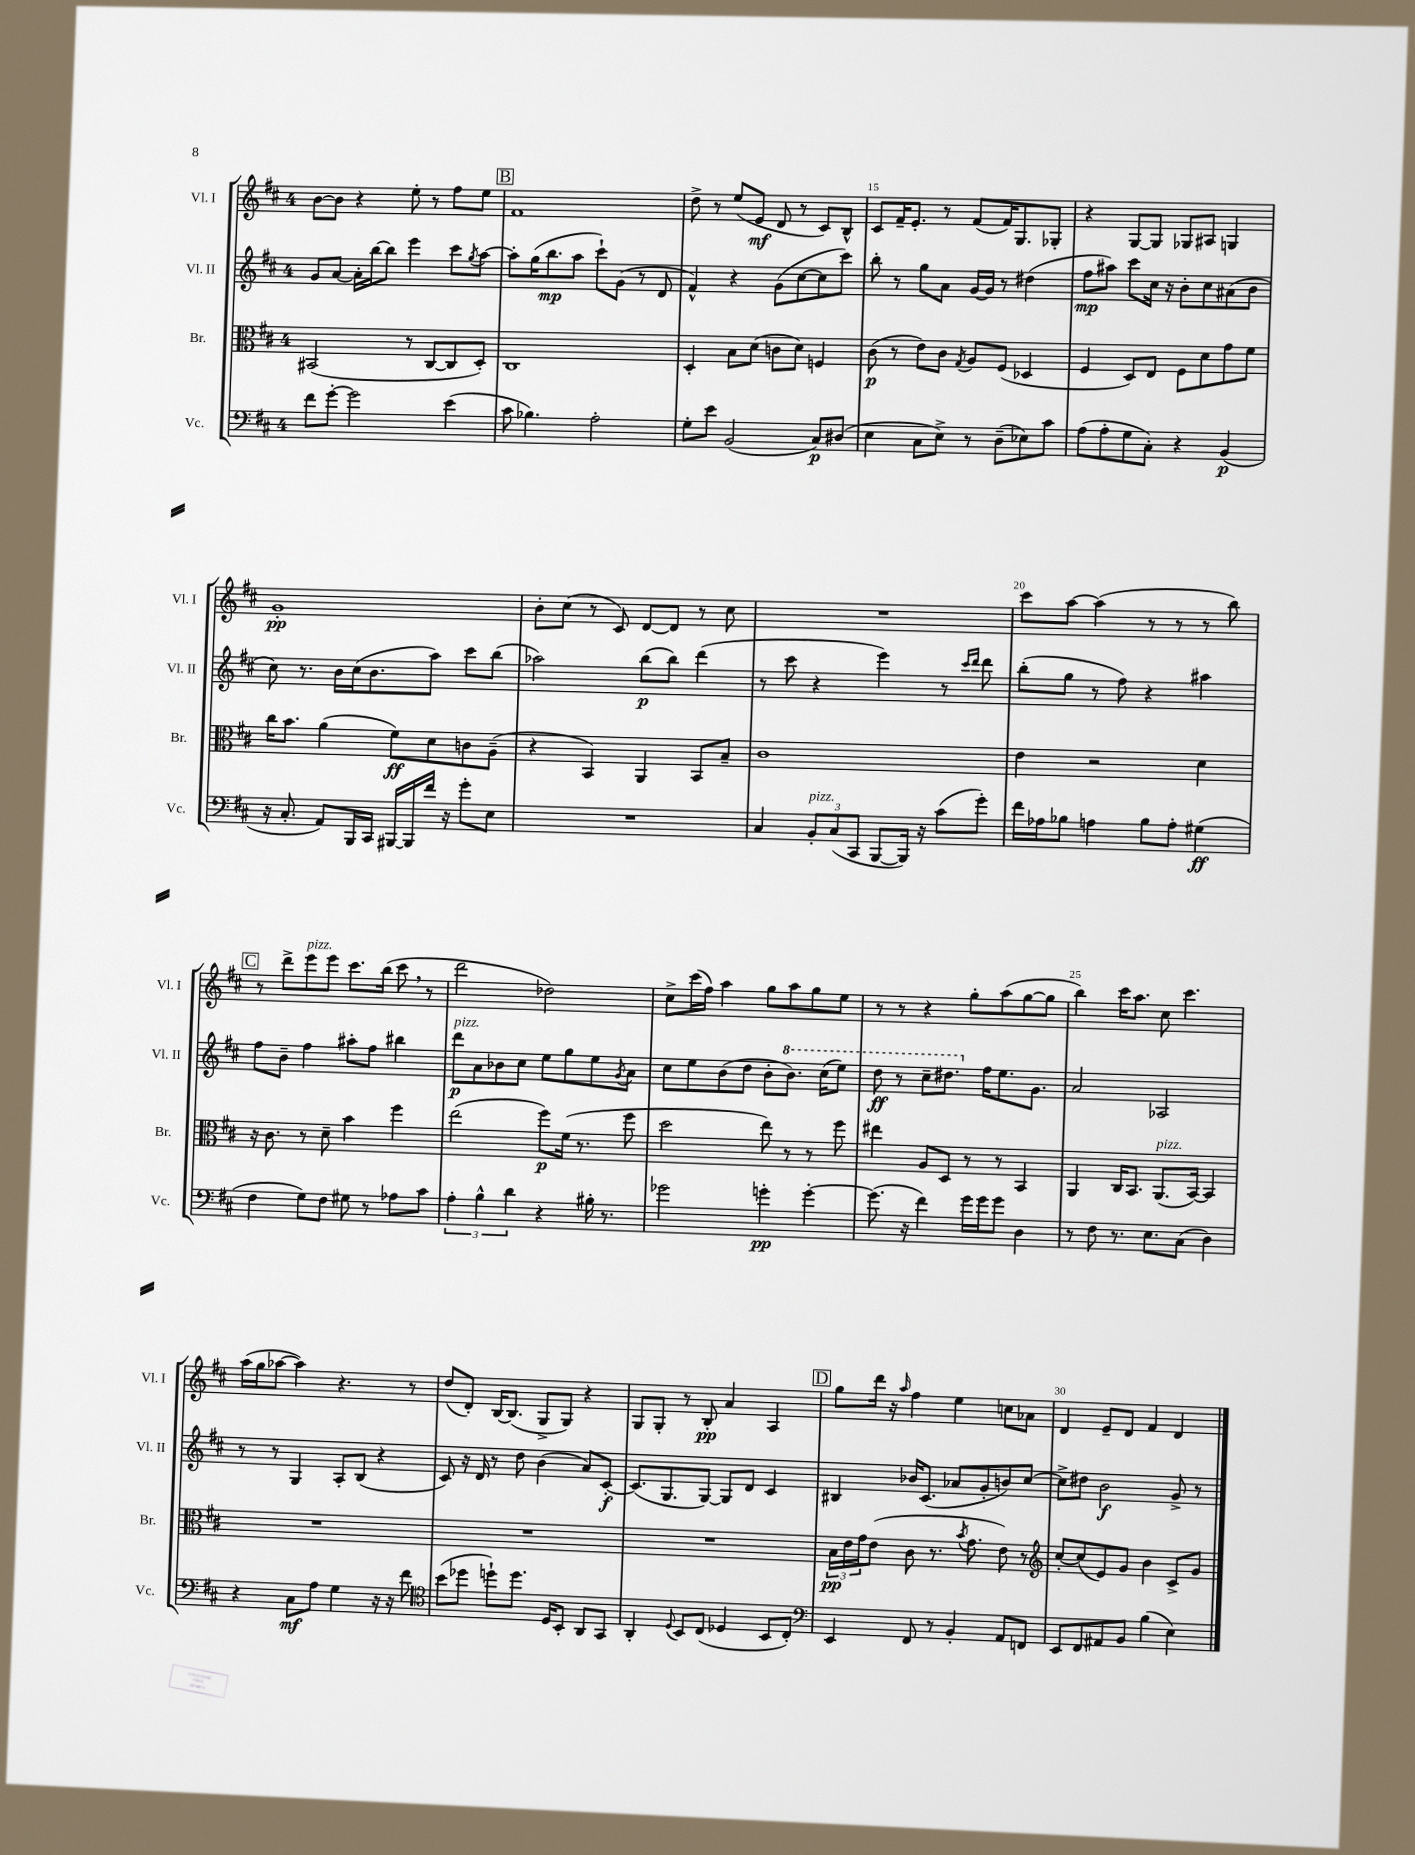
<<
\new StaffGroup <<
\new Staff = "s0" \with { instrumentName = "Vl. I" shortInstrumentName = "Vl. I" } {
    \clef treble \key d \major \once \override Staff.TimeSignature.style = #'single-digit \time 4/4
    b'8~ b'8 r4 e''8-. r8 fis''8 e''8 |
    \mark \markup { \box "B" } fis'1 |
    d''8-> r8 e''8( e'8\mf d'8 r8 cis'8) b8-^ |
    cis'8 fis'16-- e'8.-. r8 fis'8( fis'16) g8. ges8-. |
    r4 g8~ g8 ges8 ais8 g4 |
    g'1-.\pp |
    b'8-. cis''8( r8 cis'8) d'8~ d'8 r8 cis''8 |
    R1 |
    cis'''8 a''8~ a''4( r8 r8 r8 b''8) |
    \mark \markup { \box "C" } r8 d'''8-> e'''8^\markup { \italic "pizz." } e'''8 cis'''8. b''16( cis'''8 \breathe r8 |
    d'''2 des''2) |
    cis''8-> cis'''16( fis''16) a''4 g''8 a''8 g''8 e''8 |
    r8 r8 r4 g''8-. a''8( g''8~ g''8 |
    b''4) cis'''16 a''8. cis''8 cis'''4. |
    a''16( g''16 aes''8~ aes''4) r4. r8 |
    d''8( d'8-.) b16~ b8.( g8-> g8) r4 |
    g8 g8-. r8 b8-.\pp a'4 a4 |
    \mark \markup { \box "D" } g''8 d'''16 r16 \grace { a''16 } fis''4 e''4 c''8 aes'8 |
    d'4 e'8-- d'8 fis'4 d'4 \bar "|." |
}
\new Staff = "s1" \with { instrumentName = "Vl. II" shortInstrumentName = "Vl. II" } {
    \clef treble \key d \major \once \override Staff.TimeSignature.style = #'single-digit \time 4/4
    g'8 a'8~ a'16-. b''16~ b''8 e'''4 cis'''8 \acciaccatura { g''8 } a''8~ |
    \mark \markup { \box "B" } a''8-. g''16( b''8.\mp a''8 cis'''8-!) g'8( r8 d'8 |
    fis'4-^) r4 g'8( cis''8~ cis''8 cis'''8) |
    b''8-. r8 g''8 a'8 g'16~ g'16 r8 dis''4( |
    fis''8\mp ais''8) cis'''8 cis''16 r16 b'8-. cis''8 ais'8( b'8 |
    cis''8) r8. b'16 cis''16( b'8. a''8) cis'''8 b''8( |
    aes''2) b''8\p( b''8) d'''4( |
    r8 cis'''8 r4 e'''4) r8 \grace { cis'''16 d'''16 } d'''8 |
    b''8-.( g''8 r8 fis''8) r4 ais''4 |
    \mark \markup { \box "C" } fis''8 b'8-- fis''4 ais''8-. fis''8 bis''4 |
    d'''8\p^\markup { \italic "pizz." } a'8 bes'8 cis''8 e''8 g''8 e''8 \acciaccatura { g'8 } a'8 |
    cis''8 e''8 b'8( d''8 b'8-. \ottava #1 b''8.) cis'''16( e'''8) |
    d'''8\ff r8 cis'''8-- dis'''8. \ottava #0 fis''16 e''8. g'8. |
    a'2 aes2 |
    r8 r8 g4 a8-. b8( r4 |
    cis'8) r16 d'16 r8 d''8 b'4( a'8) cis'8~-.\f |
    cis'8.( g8. g8~) g8 d'8 cis'4 |
    \mark \markup { \box "D" } bis4 bes'16 cis'8.( aes'8 g'8-. b'8) cis''8~ |
    cis''8-> dis''8 b'2\f g'8-> r8 \bar "|." |
}
\new Staff = "s2" \with { instrumentName = "Br." shortInstrumentName = "Br." } {
    \clef alto \key d \major \once \override Staff.TimeSignature.style = #'single-digit \time 4/4
    bis,2( r8 cis8~ cis8 d8-.) |
    \mark \markup { \box "B" } cis1 |
    d4-. b8 d'8( c'8 d'8) f4 |
    cis'8\p( r8 e'8) cis'8 \acciaccatura { g8 } a8 fis8( des4 |
    fis4 d8) e8 fis8 d'8 g'8 fis'8 |
    cis''16 b'8. a'4( fis'8\ff) d'8 c'8 a8--( |
    r4 b,4) a,4 b,8 b8-- |
    cis'1 |
    e'4 r2 d'4 |
    \mark \markup { \box "C" } r16 cis'8. r8 d'8-- b'4 fis''4 |
    e''2( fis''8\p) fis'16( r8. fis''8 |
    d''2 e''8) r8 r8 fis''8 |
    eis''4 a8 d8 r8 r8 b,4 |
    a,4 cis16 b,8. a,8.^\markup { \italic "pizz." }( b,16~) b,4 |
    R1 |
    R1 |
    R1 |
    \mark \markup { \box "D" } \tuplet 3/2 { b16\pp e'16 g'16 } e'8( cis'8 r8. \acciaccatura { b'8 } g'8. e'8) r8 |
    \clef treble cis''8~-. cis''8( e'8) g'8 b'4 cis'8-> g'8 \bar "|." |
}
\new Staff = "s3" \with { instrumentName = "Vc." shortInstrumentName = "Vc." } {
    \clef bass \key d \major \once \override Staff.TimeSignature.style = #'single-digit \time 4/4
    fis'8 g'8~-. g'2 e'4( |
    \mark \markup { \box "B" } cis'8 bes4.) a2-. |
    g8-. e'8 b,2( cis8\p) dis8( |
    e4 cis8 e8->) r8 d8--( ees8) cis'8 |
    a8( a8-. g8 cis8-.) r4 b,4\p( |
    r16 cis8.-. a,8) b,,16 cis,16 bis,,16~ bis,,16 fis'16 r16 g'8-. e8 |
    R1 |
    cis4 \tuplet 3/2 { b,8-.^\markup { \italic "pizz." } cis8( cis,8 } b,,8~ b,,16) r16 cis'8( g'8-.) |
    fis'16 aes16 bes8 a4 bes8 a8-. gis4\ff( |
    \mark \markup { \box "C" } fis4 g8) fis8 gis8 r8 aes8 cis'8 |
    \tuplet 3/2 { a4-. b4-^ d'4 } r4 bis16-. r8. |
    ges'2 g'4-.\pp g'4~-. |
    g'8.( r16 fis'4) g'16 g'16 g'8 d4 |
    r8 fis8 r8. e8. cis8( d4) |
    r4 cis8\mf a8 g4 r16 r16 fis'8 |
    \clef tenor b'8( des''8 d''8-!) d''8. d16 b,8-. a,8 g,8 |
    a,4-. \appoggiatura { d8 } b,8 cis8( des4 b,8 cis8-.) |
    \mark \markup { \box "D" } \clef bass e,4 fis,8 r8 b,4-. a,8 f,8 |
    e,8 fis,8 ais,8 b,8 b4( e4) \bar "|." |
}
>>
>>
\layout { \context { \Score currentBarNumber = #12 \override BarNumber.break-visibility = ##(#f #t #t) barNumberVisibility = #(every-nth-bar-number-visible 5) } }
